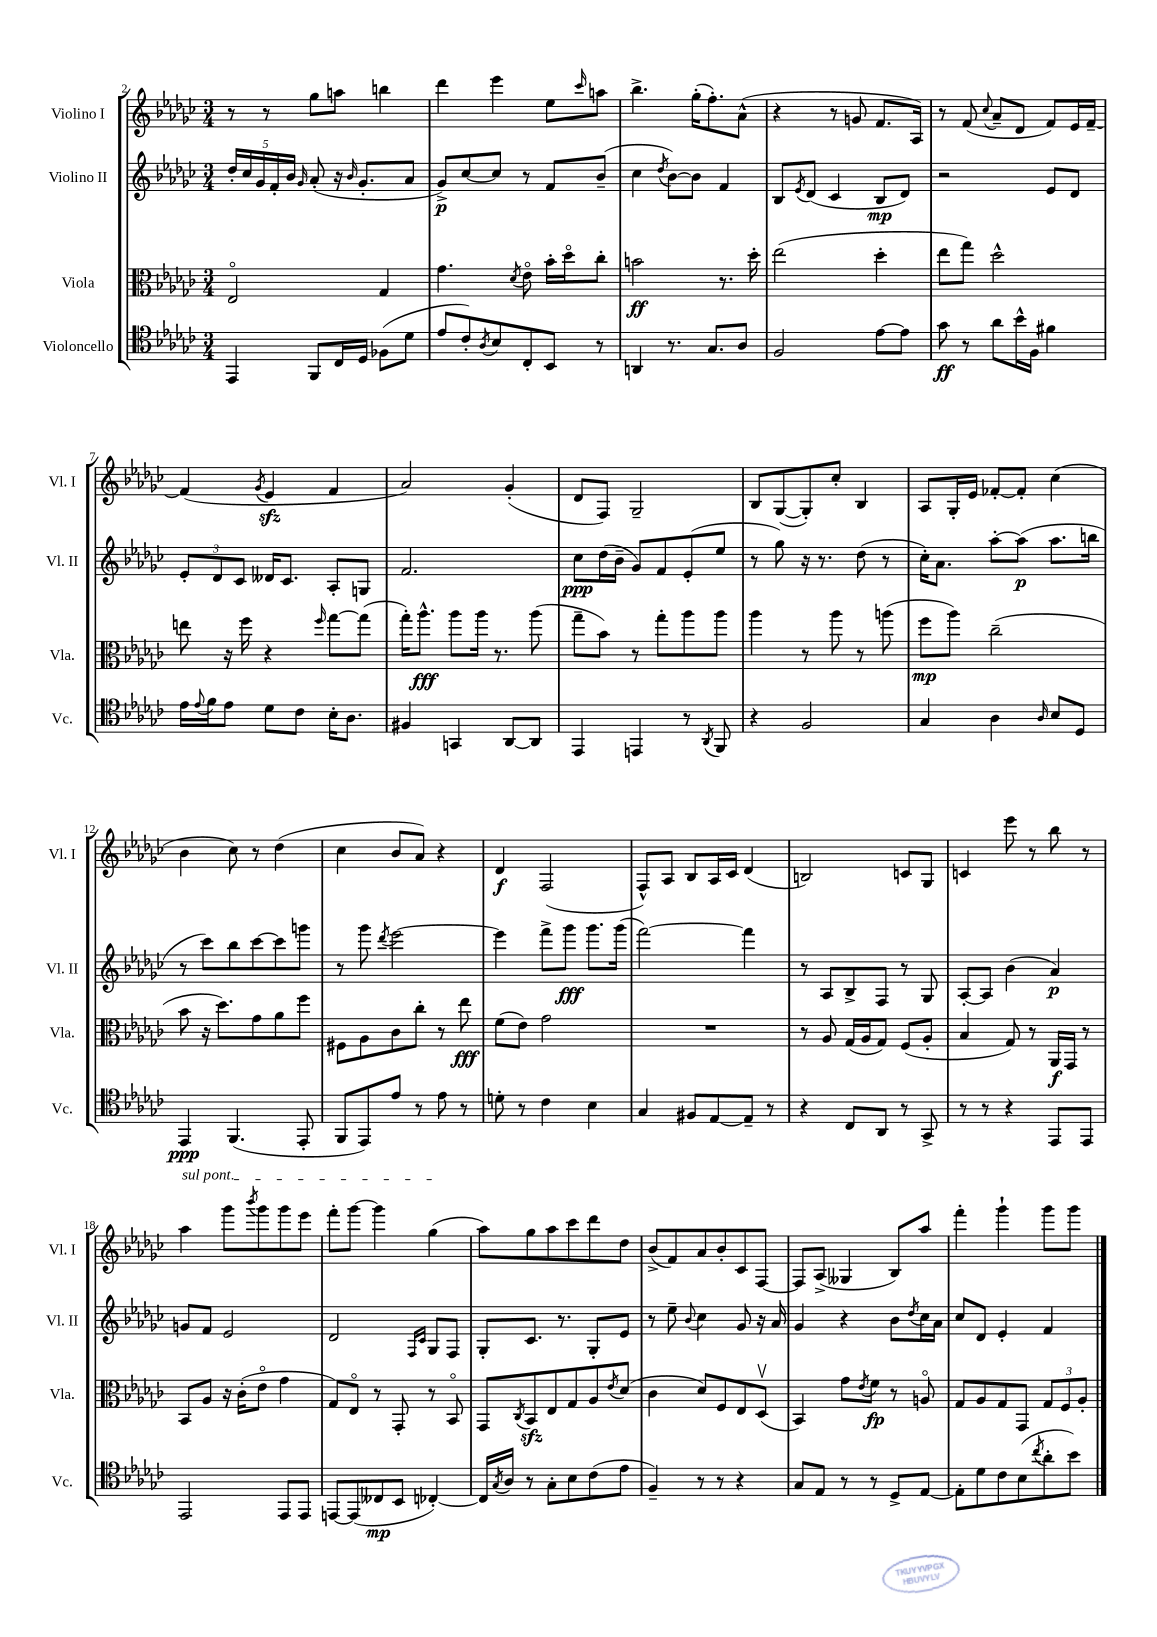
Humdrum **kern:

**kern	**kern	**kern	**kern
*staff4	*staff3	*staff2	*staff1
*clefC4	*clefC3	*clefG2	*clefG2
*k[b-e-a-d-g-c-]	*k[b-e-a-d-g-c-]	*k[b-e-a-d-g-c-]	*k[b-e-a-d-g-c-]
*M3/4	*M3/4	*M3/4	*M3/4
4EE-	2E-o	20dd-'	8r
.	.	20cc-	.
.	.	20g-	.
.	.	.	8r
.	.	20f'	.
.	.	20b-	.
.	.	16qqg-	.
8FF	.	(8a-'	8gg-
16C-	.	16r	8aa
.	.	16qqb-	.
16D-	.	8.g-'	.
(8F-	4G-	.	4bb
8d-	.	8a-	.
=	=	=	=
8e-	4.g-	8g-^)	4ddd-
8c-')	.	[8cc-	.
8qA-	.	.	.
8B-	.	8cc-]	4eee-
.	8qd-	.	.
8C-'	8e-o	8r	.
8BB-	16b-'	8f	8ee-
.	16dd-o	.	.
.	.	.	16qqccc-
8r	8cc-'	(8b-~	8aa
=	=	=	=
4AA	2b	4cc-	4.bb-^
.	.	8qdd-	.
8.r	.	[8b-)	.
.	.	8b-]	(16gg-'
8.G-	.	.	8.ff')
.	8.r	4f	.
8A-	.	.	(8a-^^
.	16dd-'	.	.
=	=	=	=
2F	(2ee-	8B-	4r
.	.	8qe-	.
.	.	(8d-	.
.	.	4c-	8r
.	.	.	8g
[8e-	4dd-'	8B-	8.f
8e-]	.	8d-)	.
.	.	.	16A-)
=	=	=	=
8g-	8ee-	2r	8r
8r	8gg-)	.	(8f
.	.	.	8qqcc-
8a-	2dd-^^	.	8a-~
16b-^^	.	.	8d-
16F	.	.	.
4f#	.	8e-	8f)
.	.	8d-	16e-
.	.	.	[16f~
=	=	=	=
16e-	8ee	12e-'	(4f]
8qqe-	.	.	.
16f	.	.	.
.	.	12d-	.
8e-	16r	.	.
.	.	12c-	.
.	16ff	.	.
.	.	.	8qg-
8d-	4r	16d--	4e-
.	.	8.c-	.
8c-	.	.	.
.	16qqff	.	.
16B-'	[8gg-	8A-'	4f
8.A-	.	.	.
.	(8gg-]	8G	.
=	=	=	=
4F#	16gg-')	2.f	2a-)
.	8.aa-^^	.	.
4GG	8aa-	.	.
.	16aa-	.	.
.	8.r	.	.
[8AA-	.	.	(4g-'
8AA-]	(8aa-	.	.
=	=	=	=
4EE-	8gg-~	8cc-	8d-
.	8b-)	(16dd-	8F)
.	.	16b-~	.
4EE	8r	8g-)	2G-~
.	8gg-'	8f	.
8r	8aa-	(8e-'	.
8qAA-	.	.	.
8FF	8aa-	8ee-	.
=	=	=	=
4r	4aa-	8r	8B-
.	.	8gg-)	([8G-
2F	8r	16r	8G-'])
.	.	8.r	.
.	8aa-	.	8cc-'
.	8r	(8dd-	4B-
.	(8aa	8r	.
=	=	=	=
4G-	8ff	16cc-')	8A-
.	.	8.a-	.
.	8aa-)	.	16G-'
.	.	.	16e-
4A-	(2cc-~	[8aa-'	[8f-'
.	.	(8aa-]	8f-']
16qqA-	.	.	.
8B-	.	8.aa-	(4cc-
8D-	.	.	.
.	.	16bb	.
=	=	=	=
4EE-	8b-	8r	4b-
.	16r	8ccc-)	.
.	8.dd-)	.	.
(4.FF	.	8bb-	8cc-)
.	8g-	[8ccc-	8r
.	8a-	8ccc-]	(4dd-
8EE-'	8ff	8ggg	.
=	=	=	=
8FF	8F#	8r	4cc-
8EE-)	8A-	8ggg-	.
.	.	8qddd-	.
8e-	8c-	[2eee-	8b-
8r	8cc-'	.	8a-)
8e-	8r	.	4r
8r	8ee-	.	.
=	=	=	=
8d'	(8f	4eee-]	4d-
8r	8e-)	.	.
4c-	2g-	8fff^	(2F
.	.	8ggg-	.
4B-	.	8.ggg-	.
.	.	(16ggg-	.
=	=	=	=
4G-	2.r	[2fff)	8F^^)
.	.	.	8A-
8F#	.	.	8B-
[8E-	.	.	16A-
.	.	.	16c-
8E-~]	.	4fff]	(4d-
8r	.	.	.
=	=	=	=
4r	8r	8r	2B)
.	8A-	8A-	.
8C-	(16G-	8B-^	.
.	16A-	.	.
8AA-	8G-)	8F	.
8r	(8F	8r	8c
8GG-^	8A-'	8G-	8G-
=	=	=	=
8r	4B-	[8A-'	4c
8r	.	8A-]	.
4r	8G-)	(4b-	8eee-
.	8r	.	8r
8EE-	16AA-	4a-)	8bb-
.	16GG-	.	.
8EE-	8r	.	8r
=	=	=	=
2EE-	8BB-	8g	4aa-
.	8A-	8f	.
.	16r	2e-	8ggg-
.	(16c-'	.	.
.	.	.	8qbbb-
.	8e-o	.	8ggg-
8EE-	4g-	.	8ggg-
8EE-	.	.	8eee-
=	=	=	=
[8EE	8G-)	2d-	8fff'
(8EE]	8E-o	.	[8ggg-
8C--	8r	.	4ggg-]
8BB-	8GG-'	.	.
.	.	16qqF	.
.	.	16qqc-	.
[4C-')	8r	8G-	(4gg-
.	8BB-o	8F	.
=	=	=	=
16C-]	8GG-	8G-'	8aa-)
8qG-	.	.	.
16A-	.	.	.
.	8qC-	.	.
8r	8BB-	8.c-	8gg-
8G-'	8E-	.	8aa-
.	.	8.r	.
8B-	8G-	.	8ccc-
(8c-	8A-	8G-'	8ddd-
.	8qe-	.	.
8e-	(8d-	8e-	8dd-
=	=	=	=
4F~)	4c-	8r	(8b-^
.	.	8ee-~	8f)
.	.	8qqb-	.
8r	8d-)	4cc-	8a-
8r	8F	.	8b-'
4r	8E-	8g-	8c-
.	(8D-v	16r	[8F
.	.	16a-	.
=	=	=	=
8G-	4BB-)	4g-	8F]
8E-	.	.	(8A-^
8r	8g-	4r	4G--
.	8qe-	.	.
8r	8f	.	.
8D-^	8r	8b-	8B-)
.	.	8qdd-	.
[8E-	8Ao	16cc-	8aa-
.	.	16a-	.
=	=	=	=
8E-']	8G-	8cc-	4fff'
8d-	8A-	8d-	.
8c-	8G-	4e-'	4ggg-`
(8B-	8GG-	.	.
8qcc-	.	.	.
8a-'	12G-	4f	8ggg-
.	12F	.	.
8b-)	.	.	8ggg-
.	12A-'	.	.
==	==	==	==
*-	*-	*-	*-
